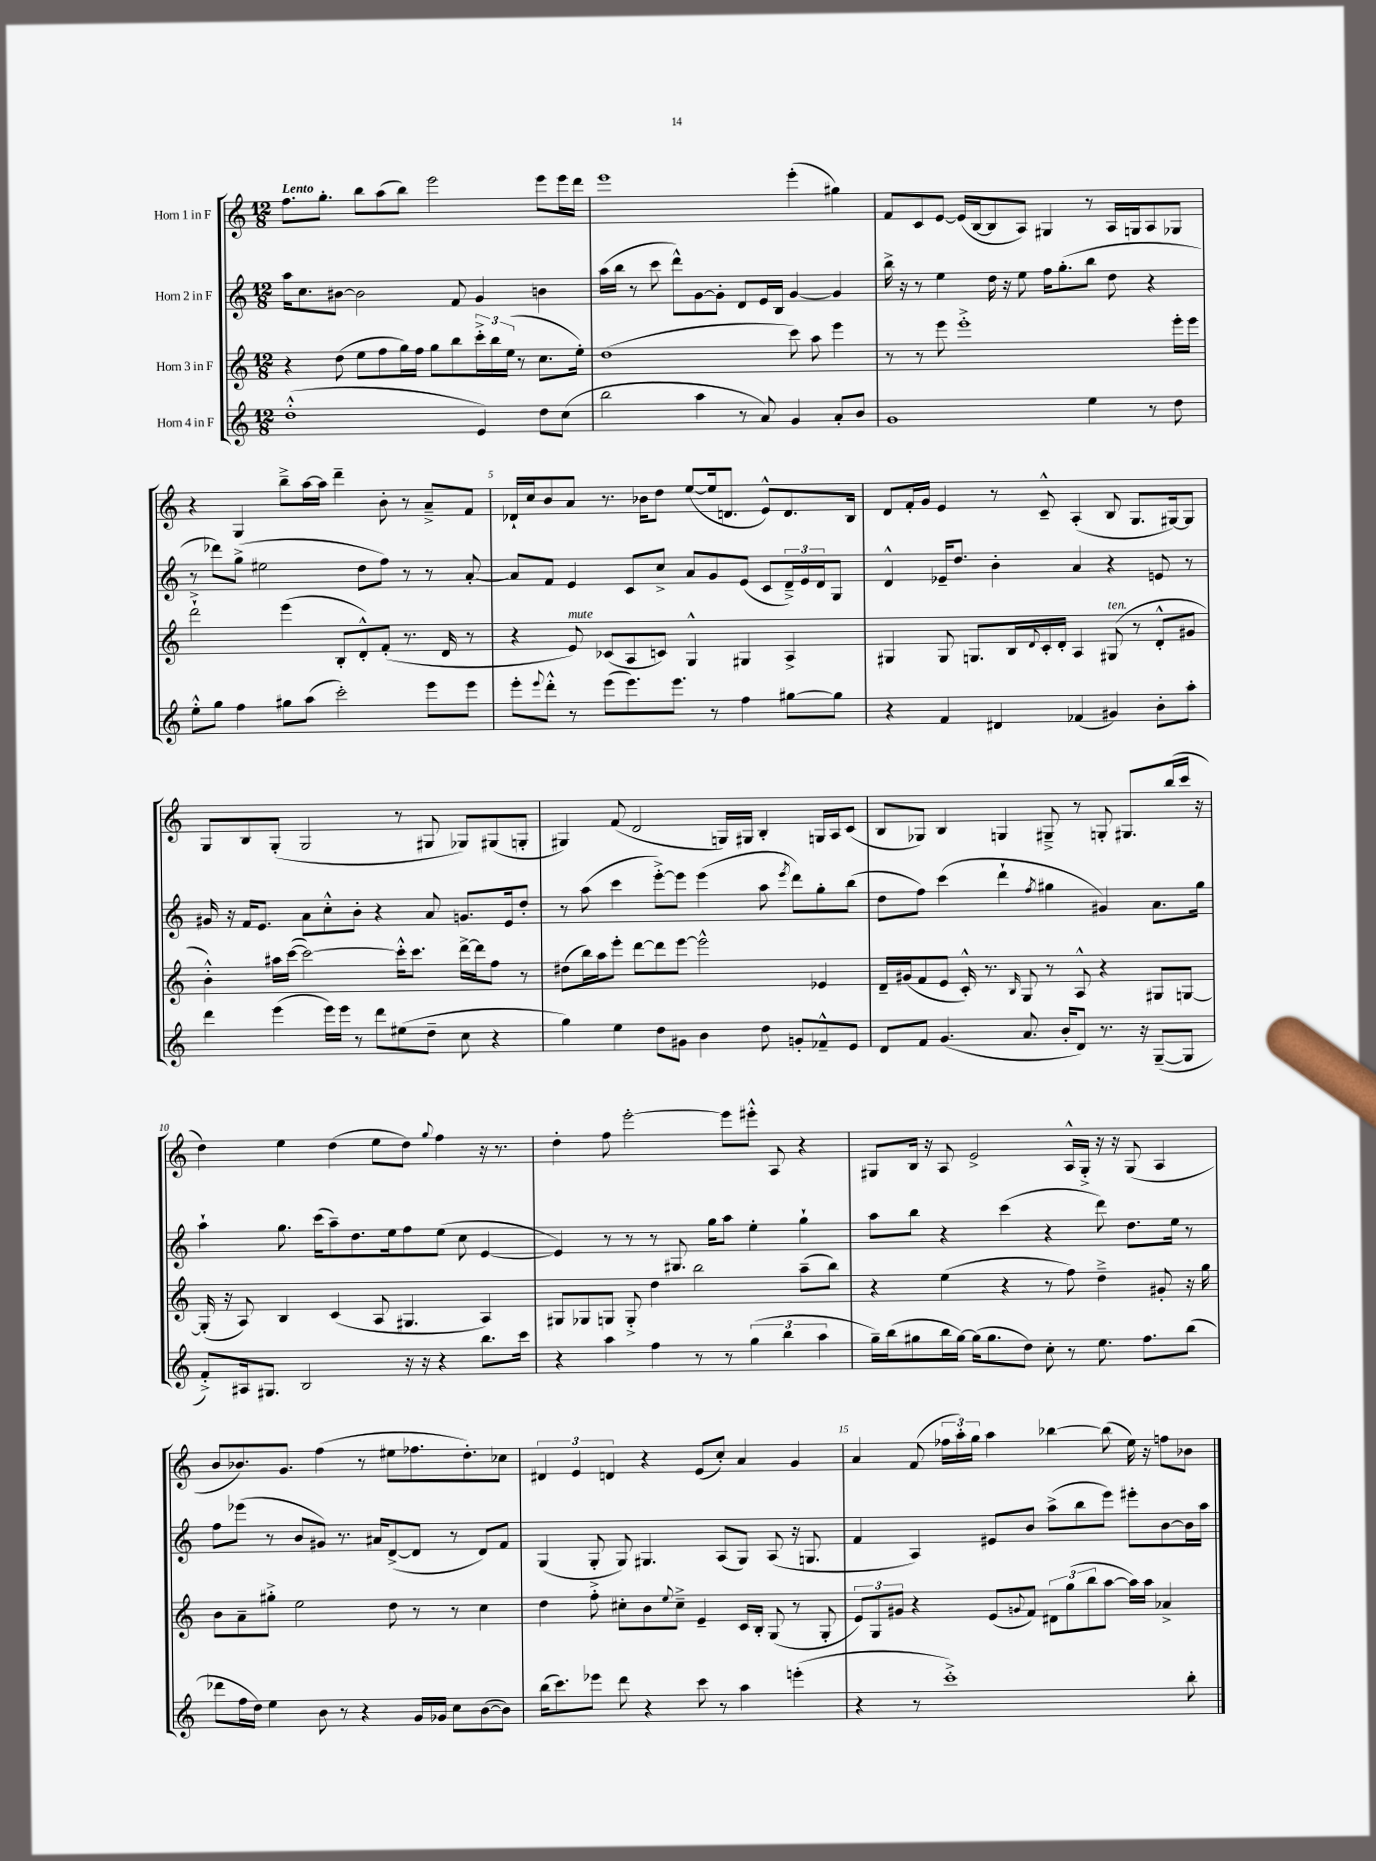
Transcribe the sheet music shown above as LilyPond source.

<<
\new StaffGroup <<
\new Staff = "s0" \with { instrumentName = "Horn 1 in F" } {
    \clef treble \key c \major \numericTimeSignature \time 12/8 \tempo "Lento"
    f''8. g''8.-. b''8 a''8( b''8) e'''2 e'''8 e'''16 d'''16 |
    e'''1 e'''4-.( gis''4) |
    f'8 c'8 e'8~ e'16( b16~ b8 a8) gis4 r8 a16 g16 a8 ges8 |
    r4 g4 b''8---> a''16~ a''16 d'''4-- b'8-. r8 a'8---> f'8 |
    des'16-! c''16 b'8 a'8 r8. bes'16 d''8 e''8~( e''16 d'8. e'8-^) d'8. b16 |
    d'8 f'16-. g'16 e'4 r8 c'8---^ a4-.( b8 g8. gis16~) gis8 |
    g8 b8 g8-.( g2 r8 gis8 ges8) gis8( g8-. |
    gis4) f'8( d'2 g16) gis16 b4-. g16 a16 c'8( |
    b8 ges8) b4 g4 gis8---> r8 g8-. gis8. b''16( c'''16 r16 |
    d''4) e''4 d''4( e''8 d''8) \appoggiatura { g''8 } f''4 r16 r8. |
    d''4-. f''8 e'''2~-. e'''8 eis'''8-.-^ a8 r4 |
    gis8 b16 r16 a8 e'2-> a16-^ gis16-.-> r16 r16 gis8( a4 |
    b'8 bes'8.) g'8. f''4( r8 eis''8 fes''8. d''8.-.) ces''8 |
    \tuplet 3/2 { dis'4 e'4 d'4 } r4 e'8( c''8-.) a'4 g'4 |
    a'4 f'8( \tuplet 3/2 { fes''16 a''16-.) g''16 } a''4 bes''4~ bes''8( e''16) r16 f''8 bes'8 \bar "|." |
}
\new Staff = "s1" \with { instrumentName = "Horn 2 in F" } {
    \clef treble \key c \major \numericTimeSignature \time 12/8
    a''16 c''8. bis'8~ bis'2 f'8 g'4 b'4 |
    a''16( b''16 r8 c'''8 d'''8-^) g'8~ g'8-. d'8 e'16 b16 g'4~ g'4 |
    b''16-> r16 r8 e''4 d''16 r16 e''8 f''16 g''8.-.( b''8 d''8 r4 |
    r8 des'''8) g''8->( eis''2 d''8 f''8) r8 r8 a'8~-. |
    a'8 f'8 e'4 c'8 c''8-> a'8 g'8 e'8( c'8 \tuplet 3/2 { d'16--->) e'16 d'16 } g8 |
    d'4-^ ees'16-- d''8. b'4-. a'4 r4 e'8 r8 |
    gis'16 r16 f'16 e'8. a'8 c''8-.-^ b'8-. r4 a'8 g'8. e'16 d''8-. |
    r8 a''8( c'''4 e'''8~-.->) e'''8 e'''4( a''8 \acciaccatura { e'''8 } d'''8) g''8-. b''8( |
    d''8 f''8) c'''4( d'''4-! \acciaccatura { f''8 } gis''4 gis'4) a'8. gis''16 |
    a''4-! g''8. c'''16( a''8--) d''8. e''16 f''8 e''8( c''8 e'4~ |
    e'4) r8 r8 r8 gis8. g''16 a''8 e''4-. g''4-! |
    a''8 b''8 r4 c'''4( r4 d'''8) d''8. e''16 r8 |
    f''8 ees'''8( r8 b'8 gis'8) r8. ais'16 d'8~->( d'8 r8 d'8) f'8 |
    g4( g8-. g8) gis4. a8( gis8) a8( r16 g8. |
    f'4 a4) eis'8 b'8 a''8->( b''8 e'''8) eis'''8-. b'8~ b'16 a''16 \bar "|." |
}
\new Staff = "s2" \with { instrumentName = "Horn 3 in F" } {
    \clef treble \key c \major \numericTimeSignature \time 12/8
    r4 d''8( e''8 f''8 g''16) f''16 g''8 b''8 \tuplet 3/2 { c'''16-.-> b''16 e''16( } r8 c''8. e''16-.) |
    d''1( c'''8) a''8 e'''4 |
    r8 r8 e'''8 e'''1-.-> e'''16-. e'''16 |
    d'''2-!-> e'''4( b8-. d'8-.-^) f'8-.( r8. d'16 r8 |
    r4 e'8^\markup { \italic "mute" }) ces'8( a8 c'8) g4-^ gis4 a4-> |
    gis4 gis8 g8. b16 \appoggiatura { d'8 } c'16-. d'16-. a4 gis8^\markup { \italic "ten." }( r8 d'8-.-^ gis'8 |
    b'4-.-^) ais''16 c'''16~( c'''2~) c'''16-.-^ c'''8. d'''16~-> d'''16 f''8 r8 |
    dis''8( b''16) a''16 e'''8-. d'''8~ d'''8 e'''8~ e'''2-^ ees'4 |
    d'16-- gis'16( f'8 e'8 c'16-.-^) r8. \grace { b16 } g8 r8 a8-^ r4 gis8 g8~ |
    g16-.( r16 a8) b4 c'4( a8 gis4. a4) |
    gis8 ges8 g8 g8-.-> d''4 b''2 a''8--( b''8) |
    r4 e''4( r4 r8 f''8) d''4---> gis'8-. r16 g''16 |
    b'8 a'8-- gis''8-.-> e''2 d''8 r8 r8 c''4 |
    d''4 f''8-.-> cis''8-. b'8 \appoggiatura { e''8 } cis''8---> e'4-- c'16 b16-. g8( r8 g8-. |
    \tuplet 3/2 { e'8) g8 gis'8 } r4 e'8( \appoggiatura { g'8 } f'8) \tuplet 3/2 { dis'8 g''8( b''8 } a''8~ a''16) a''16 aes'4-> \bar "|." |
}
\new Staff = "s3" \with { instrumentName = "Horn 4 in F" } {
    \clef treble \key c \major \numericTimeSignature \time 12/8
    d''1-.-^( e'4) d''8 c''8( |
    b''2 a''4 r8 a'8) g'4 a'8-. b'8 |
    g'1 e''4 r8 d''8 |
    e''8-.-^ g''8 f''4 gis''8 a''8( c'''2-.) e'''8 e'''8 |
    e'''8-. \appoggiatura { e'''8 } d'''8-.-^ r8 e'''8( e'''8.) e'''8. r8 f''4 gis''8~ gis''8 |
    r4 f'4 dis'4 fes'4( gis'4) b'8-. a''8-. |
    d'''4 e'''4( e'''16) e'''16 r8 d'''8 eis''8( d''8-- c''8 r4 |
    g''4) e''4 d''8 gis'8 b'4 d''8 g'8-. fes'8---^ e'8 |
    d'8 f'8 g'4.( a'8. b'16-. d'8) r8. r16 g8~--( g8 |
    f'8-.->) ais16 gis8. b2 r16 r16 r4 b''8. c'''16 |
    r4 a''4 f''4 r8 r8 \tuplet 3/2 { g''4( b''4 a''4 } |
    g''16--) b''16( gis''8 b''16 gis''16~) gis''16( gis''8. d''8) c''8-. r8 e''8. f''8. b''8( |
    des'''8 f''16 d''16) e''4 b'8 r8 r4 g'16 ges'16 c''8 b'8~( b'8) |
    b''16( c'''8.) ees'''8 d'''8 r4 c'''8 r8 a''4 e'''4-.( |
    r4 r8 c'''1-.->) b''8-. \bar "|." |
}
>>
>>
\layout { \context { \Score \override BarNumber.break-visibility = ##(#f #t #t) barNumberVisibility = #(every-nth-bar-number-visible 5) } }
